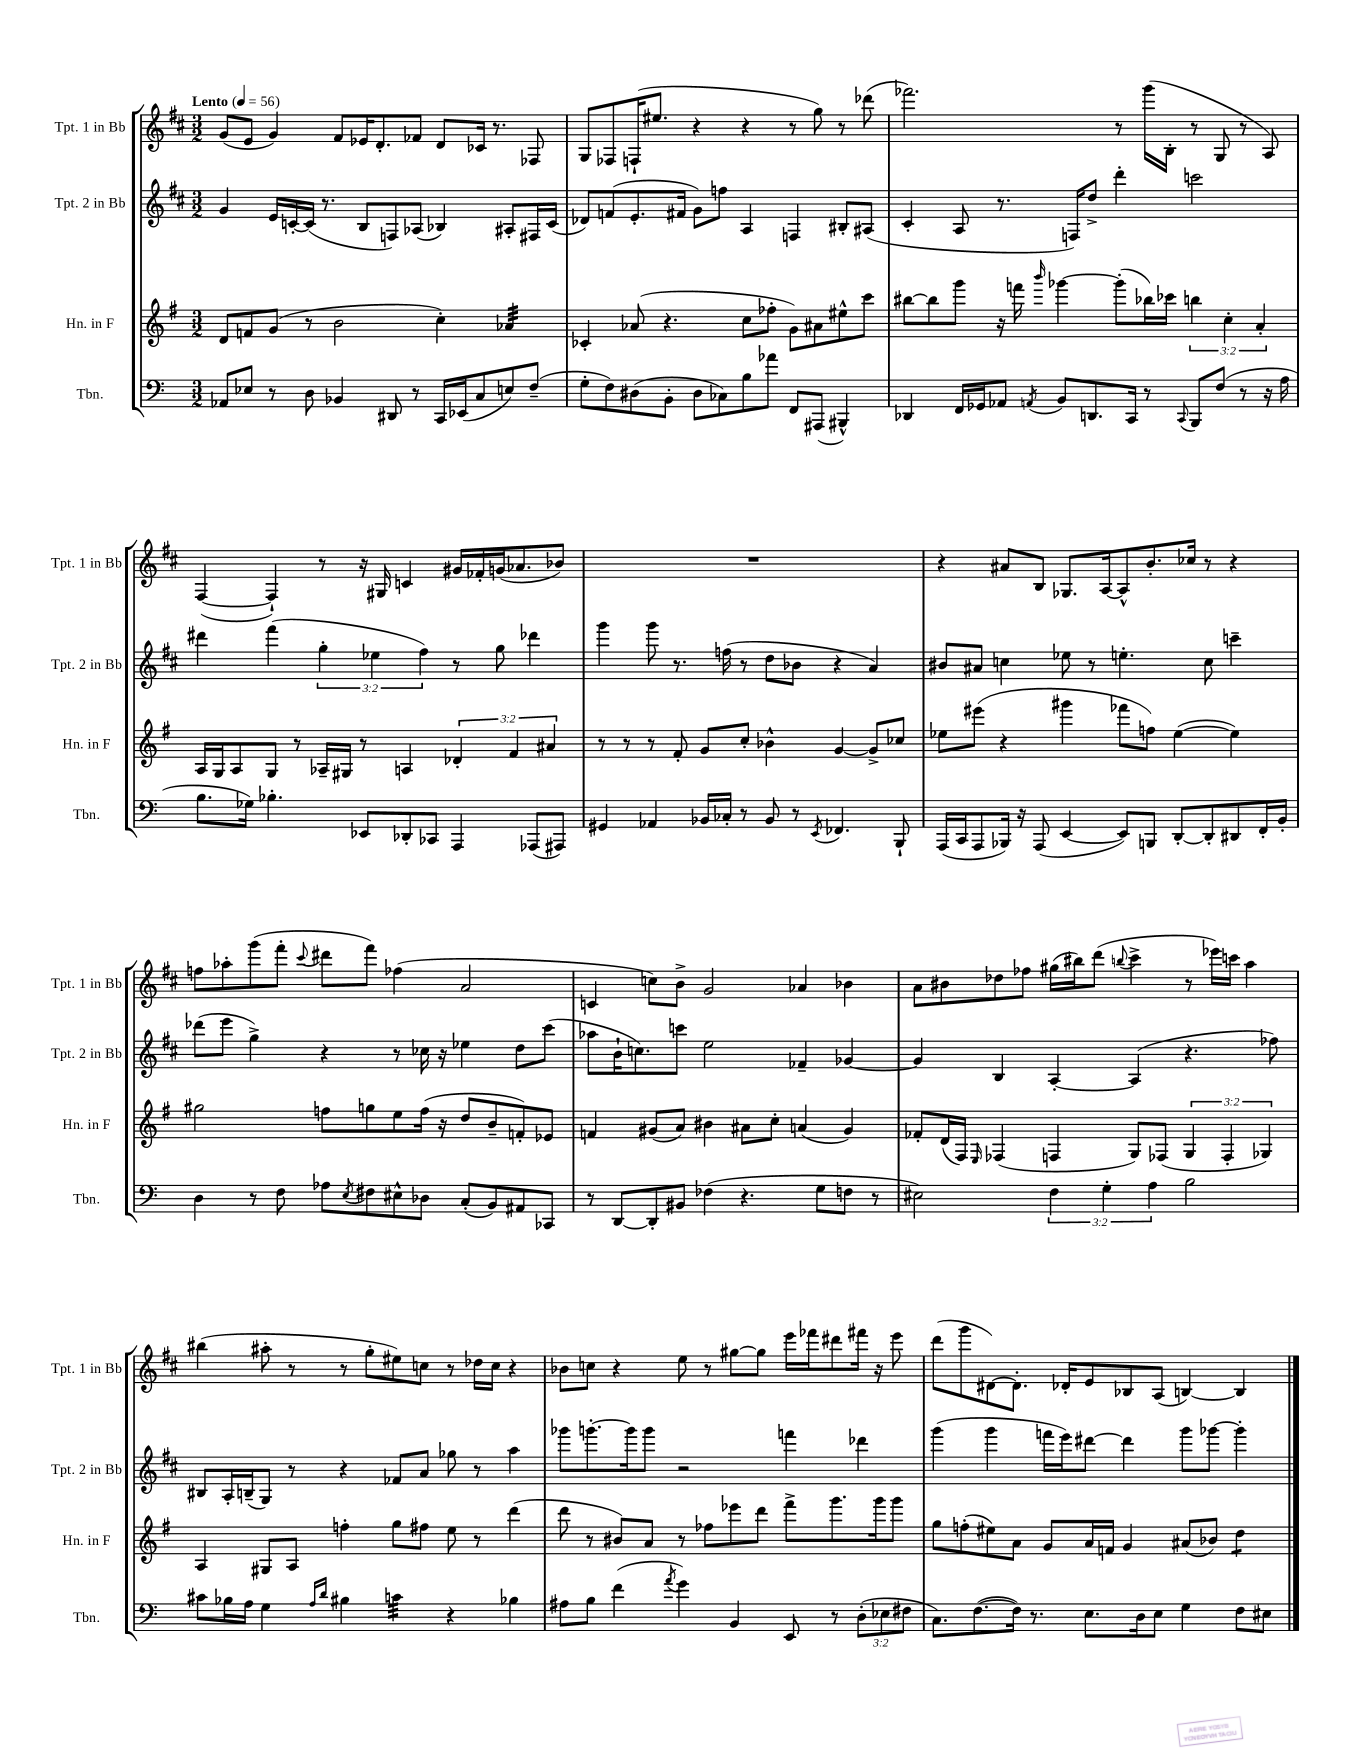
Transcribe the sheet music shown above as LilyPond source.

<<
\new StaffGroup <<
\new Staff = "s0" \with { instrumentName = "Tpt. 1 in Bb" shortInstrumentName = "Tpt. 1 in Bb" } {
    \clef treble \key d \major \numericTimeSignature \time 3/2 \tempo "Lento" 4 = 56
    g'8( e'8 g'4) fis'8 ees'16 d'8.-. fes'8 d'8 ces'16 r8. fes8 |
    g8 fes8 f16-!( eis''8. r4 r4 r8 g''8) r8 des'''8( |
    fes'''2.) r8 g'''16( b16-. r8 g8 r8 a8) |
    fis4~( fis4-!) r8 r16 gis16 c'4 gis'16 fes'16-. g'16( aes'8. bes'8) |
    R1. |
    r4 ais'8 b8 ges8. a16~ a8-^ b'8.-. ces''16 r8 r4 |
    f''8 aes''8-. g'''8( fis'''8-. \appoggiatura { cis'''8 } dis'''8 fis'''8) fes''4( a'2 |
    c'4 c''8) b'8-> g'2 aes'4 bes'4 |
    a'8 bis'8 des''8 fes''8 gis''16( bis''16) d'''8( \appoggiatura { b''8 } cis'''4-> r8 ees'''16) c'''16 a''4 |
    bis''4( ais''8-. r8 r8 g''8-. eis''8) c''8 r8 des''16 c''16 r4 |
    bes'8 c''8 r4 e''8 r8 gis''8~ gis''8 e'''16 fes'''16 dis'''8 fis'''16 r16 e'''8 |
    d'''8( g'''8 dis'8~) dis'8.-. des'16-. e'8 bes8 a8( b4~) b4 \bar "|." |
}
\new Staff = "s1" \with { instrumentName = "Tpt. 2 in Bb" shortInstrumentName = "Tpt. 2 in Bb" } {
    \clef treble \key d \major \numericTimeSignature \time 3/2 \override Staff.TupletNumber.text = #tuplet-number::calc-fraction-text
    g'4 e'16 c'16~-. c'16( r8. b8 f8) aes8( bes4) ais8-. fis16 c'16( |
    des'8) f'8( e'8.-. fis'16 g'8) f''8 a4 f4 bis8-. ais8( |
    cis'4-. a8 r8. f16) d''8-> d'''4-. c'''2 |
    dis'''4 fis'''4( \tuplet 3/2 { g''4-. ees''4 fis''4) } r8 g''8 des'''4 |
    g'''4 g'''8 r8. f''16( r8 d''8 bes'8 r4 a'4) |
    bis'8 ais'8 c''4 ees''8 r8 e''4.-. c''8 c'''4-- |
    des'''8( e'''8 g''4->) r4 r8 ces''16 r16 ees''4 d''8 cis'''8( |
    aes''8 b'16-! c''8.) c'''8 e''2 fes'4-- ges'4~ |
    ges'4 b4 a4~-. a4( r4. fes''8) |
    bis8 a16-. b16--( g8) r8 r4 fes'8 a'8 ges''8 r8 a''4 |
    ges'''8 g'''8.~-. g'''16 g'''8 r2 f'''4 des'''4 |
    g'''4( g'''4 f'''16 e'''16) dis'''8~ dis'''4 g'''8 ges'''8~ ges'''4-. \bar "|." |
}
\new Staff = "s2" \with { instrumentName = "Hn. in F" shortInstrumentName = "Hn. in F" } {
    \clef treble \key g \major \numericTimeSignature \time 3/2 \override Staff.TupletNumber.text = #tuplet-number::calc-fraction-text
    d'8 f'8 g'8( r8 b'2 c''4-.) aes'4:32 |
    ces'4-. aes'8( r4. c''8 fes''8-. g'8) ais'8 eis''8-^ c'''8 |
    bis''8~ bis''8 g'''8 r16 f'''16 \grace { b'''16 } ges'''4~ ges'''8-.( bes''16) ces'''16 \tuplet 3/2 { b''4 c''4-. a'4-. } |
    a16 g16 a8 g8 r8 aes16-- gis16 r8 a4 \tuplet 3/2 { des'4-. fis'4 ais'4 } |
    r8 r8 r8 fis'8-. g'8 c''8-. bes'4-^ g'4~ g'8-> ces''8 |
    ees''8 eis'''8( r4 gis'''4 fes'''8 f''8) ees''4~( ees''4) |
    gis''2 f''8 g''8 e''8 f''16( r16 d''8 b'8-- f'8-.) ees'8 |
    f'4 gis'8( a'8) bis'4 ais'8 c''8-. a'4( gis'4) |
    fes'8-. d'16( fis16) \grace { e16 } fes4( f4 g8) fes8( \tuplet 3/2 { g4 fes4-. ges4) } |
    a4 gis8 a8 f''4-. g''8 fis''8 e''8 r8 d'''4( |
    d'''8 r8 bis'8) a'8 r8 fes''8 ees'''8 d'''8 fis'''8-> g'''8. g'''16 g'''8 |
    g''8 f''8-.( eis''8) a'8 g'8 a'16 f'16 g'4 ais'8( bes'8) d''4:8 \bar "|." |
}
\new Staff = "s3" \with { instrumentName = "Tbn." shortInstrumentName = "Tbn." } {
    \clef bass \key c \major \numericTimeSignature \time 3/2 \override Staff.TupletNumber.text = #tuplet-number::calc-fraction-text
    aes,8 ees8 r8 d8 bes,4 dis,8 r8 c,16 ees,16( c8 e8) f8--( |
    g8-. f8) dis8( b,8-. dis8 ces8) b8 aes'8 f,8 ais,,8( bis,,4-^) |
    des,4 f,16 ges,16 aes,8 \acciaccatura { a,8 } b,8 d,8. c,16 r8 \appoggiatura { c,8 } b,,8 f8( r8 r16 a16 |
    b8. ges16) bes4.-. ees,8 des,8-. ces,8 a,,4 aes,,8( ais,,8) |
    gis,4 aes,4 bes,16 ces16-. r8 bes,8 r8 \acciaccatura { e,8 } fes,4. b,,8-! |
    a,,16( c,16 a,,8 bes,,16) r16 a,,8( e,4~ e,8) b,,8 d,8~-. d,8-. dis,8 f,16-. b,16-. |
    d4 r8 f8 aes8 \acciaccatura { e8 } fis8 eis8-^ des8 c8-.( b,8) ais,8 ces,8 |
    r8 d,8~ d,8-. bis,8 fes4( r4. g8 f8 r8 |
    eis2) \tuplet 3/2 { f4 g4-. a4 } b2 |
    cis'8 bes16 a16 g4 \grace { a16 d'16 } bis4 c'4:32 r4 bes4 |
    ais8 b8 f'4( \acciaccatura { a'8 } g'4) b,4 e,8 r8 \tuplet 3/2 { d8-.( ees8 fis8 } |
    c8.) f8.~( f16) r8. e8. d16 e8 g4 f8 eis8 \bar "|." |
}
>>
>>
\layout { \context { \Score \remove "Bar_number_engraver" } }
